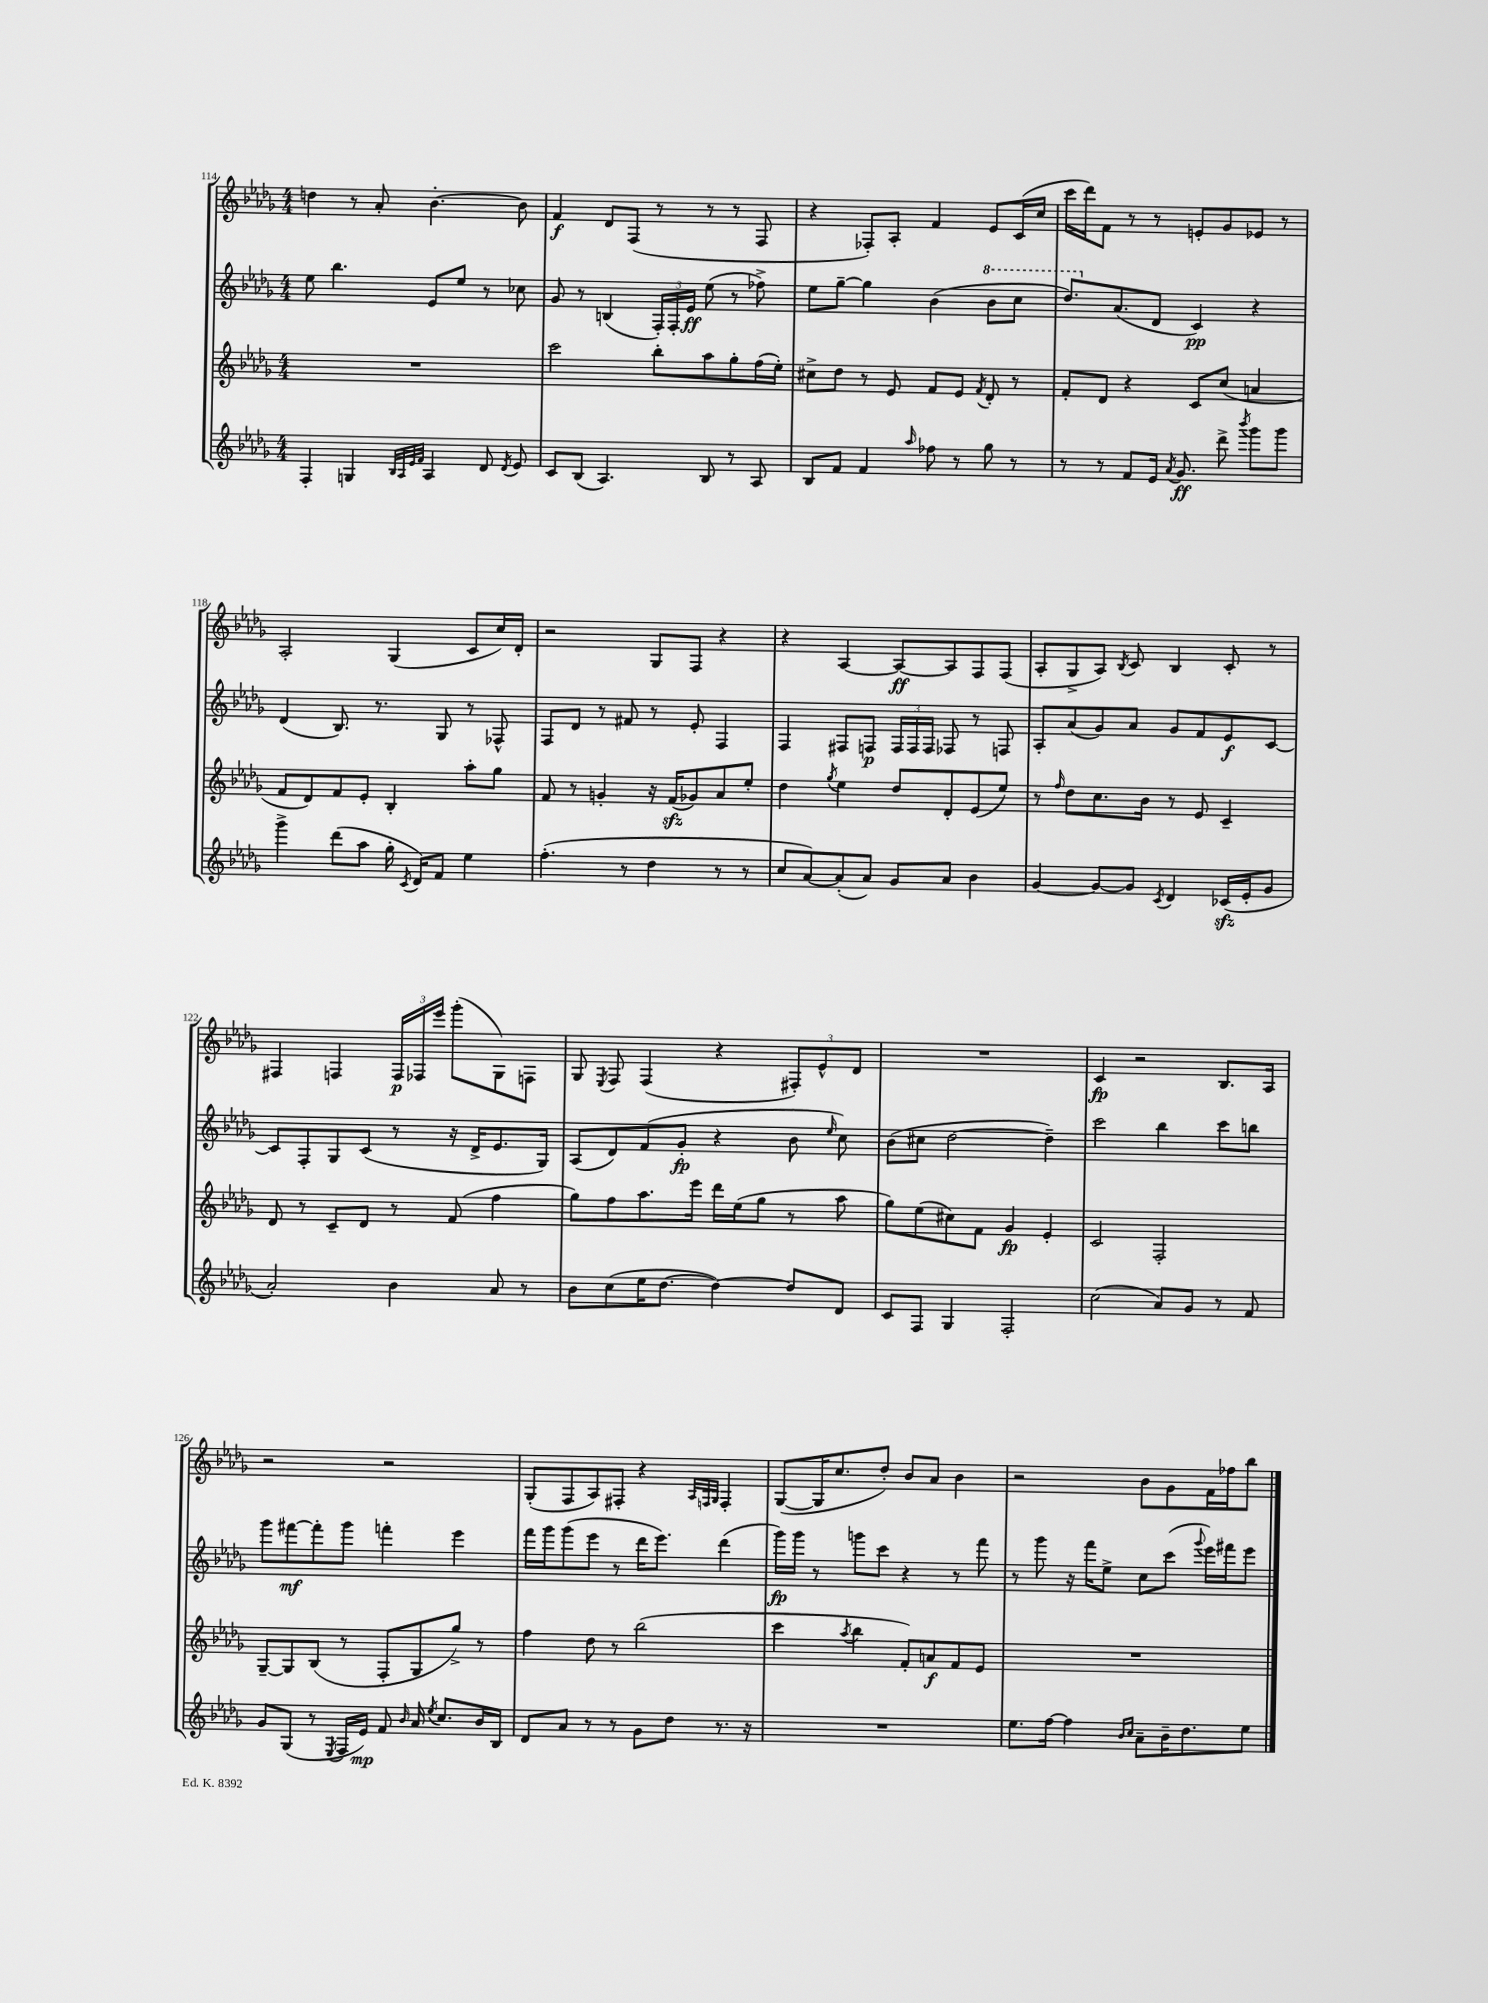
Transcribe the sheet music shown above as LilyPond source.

<<
\new StaffGroup <<
\new Staff = "s0" {
    \clef treble \key des \major \numericTimeSignature \time 4/4
    \autoBeamOff d''4 r8 aes'8-. bes'4.~-. bes'8 |
    f'4\f des'8[ f8]( r8 r8 r8 f8 |
    r4 fes8[-.) aes8]-. f'4 ees'8[ c'16( c''16] |
    c'''16[ des'''16) f'8] r8 r8 e'8[-. ges'8 ees'8] r8 |
    aes2-. ges4( c'8[ c''16) des'16]-. |
    r2 ges8[ f8] r4 |
    r4 aes4~ aes8[~\ff aes8 f8 f8]( |
    aes8[-. ges8-> aes8]) \acciaccatura { bes8 } c'8 bes4 c'8-. r8 |
    fis4 f4 \tuplet 3/2 { f16[\p fes16 ees'''16] } ges'''8[-.( ges8) f8] |
    ges8 \acciaccatura { ees8 } f8 f4( r4 \tuplet 3/2 { fis8[-.) ees'8-^ des'8] } |
    R1 |
    c'4\fp r2 bes8.[ aes16] |
    r2 r2 |
    ges8[-.( f8 aes8) fis8]-. r4 \grace { aes32[ f32 ges32] } f4-. |
    ges8[~( ges16 c''8. des''8]-.) bes'8[ aes'8] bes'4 |
    r2 bes'8[ ges'8 f'16 fes''16 bes''8] \bar "|." |
}
\new Staff = "s1" {
    \clef treble \key des \major \numericTimeSignature \time 4/4
    \autoBeamOff ees''8 bes''4. ees'8[ ees''8] r8 ces''8 |
    ges'8 r8 b4( \tuplet 3/2 { f16[-.) f16-. ees'16]\ff } ees''8( r8 fes''8->) |
    ees''8[ ges''8]~-- ges''4 bes'4( \ottava #1 bes''8[ c'''8] |
    des'''8.[) \ottava #0 aes'8.( des'8] c'4\pp) r4 |
    des'4( bes8.) r8. ges8 r8 fes8-^ |
    f8[ des'8] r8 fis'8 r8 ees'8-. f4 |
    f4 fis8[ f8]\p \tuplet 3/2 { f16[ f16 f16] } fes8 r8 f8 |
    aes8[-. aes'8( ges'8) aes'8] ges'8[ f'8 ees'8\f c'8]~ |
    c'8[ f8-. ges8 c'8]( r8 r16 des'16[-> ees'8. ges16]) |
    aes8[( des'8) f'8( ges'8]-.\fp r4 bes'8 \grace { ees''16 } c''8) |
    bes'8[( cis''8] des''2~ des''4--) |
    c'''2 bes''4 c'''8[ b''8] |
    ges'''8[ fis'''8~\mf fis'''8-. ges'''8] f'''4-. ees'''4 |
    f'''16[ ges'''16 ges'''8( ees'''8] r8 des'''16[ ees'''8.]) des'''4( |
    ges'''16[\fp) ges'''16] r8 g'''8[ c'''8] r4 r8 f'''8 |
    r8 ges'''8 r16 f'''16[ ees''8]-> c''8[ c'''8]( \appoggiatura { ges'''8 } ees'''16[) fis'''16 ees'''8] \bar "|." |
}
\new Staff = "s2" {
    \clef treble \key des \major \numericTimeSignature \time 4/4
    \autoBeamOff R1 |
    c'''2 bes''8[-. aes''8 ges''8-. f''16( ees''16]-.) |
    cis''8[-> des''8] r8 ees'8 f'8[ ees'8] \acciaccatura { f'8 } des'8-. r8 |
    f'8[-. des'8] r4 c'8[ c''8]( a'4 |
    f'8[ des'8) f'8 ees'8]-. bes4-. aes''8[-. ges''8] |
    f'8 r8 g'4-. r16 f'16[\sfz( ges'8) aes'8 ees''8]-. |
    des''4 \acciaccatura { ges''8 } ees''4 des''8[ des'8-. ees'8( ees''8]) |
    r8 \grace { f''16 } des''8[ c''8. bes'16] r8 ees'8 c'4-- |
    des'8 r8 c'8[-- des'8] r8 f'8( f''4 |
    ges''8[) f''8 aes''8. ees'''16] des'''16[ ees''16( ges''8] r8 aes''8 |
    ges''8[) ees''8( cis''8) f'8] ges'4\fp ees'4-. |
    c'2 f2-. |
    ges8[~-- ges8 bes8]( r8 f8[-. ges8 ges''8]->) r8 |
    f''4 des''8 r8 bes''2( |
    c'''4 \acciaccatura { aes''8 } bes''4 f'8[-.) a'8\f f'8 ees'8] |
    R1 \bar "|." |
}
\new Staff = "s3" {
    \clef treble \key des \major \numericTimeSignature \time 4/4
    \autoBeamOff f4-. g4 \grace { bes32[ aes32 ees'32 f'32] } aes4 des'8 \acciaccatura { des'8 } ees'8 |
    c'8[ bes8]( aes4.) bes8 r8 aes8 |
    bes8[ f'8] f'4 \grace { aes''16 } fes''8 r8 ges''8 r8 |
    r8 r8 f'8[ ees'16] \acciaccatura { aes'8 } ges'8.\ff des'''8-> \acciaccatura { bes'''8 } ges'''8[ ges'''8] |
    ges'''4-> des'''8[( aes''8] ges''16-. \acciaccatura { c'8 } des'16[) f'8] ees''4 |
    f''4.-.( r8 des''4 r8 r8 |
    c''8[ aes'8~) aes'8-.( aes'8]) ges'8[ aes'8] bes'4 |
    ges'4~ ges'8[~ ges'8] \acciaccatura { c'8 } des'4 ces'16[\sfz( ees'16-. ges'8] |
    aes'2-.) bes'4 aes'8 r8 |
    bes'8[ c''8( ees''16 des''8.]~ des''4~) des''8[ des'8] |
    c'8[ f8] ges4 f2-. |
    c''2( aes'8[) ges'8] r8 f'8 |
    ges'8[ ges8]( r8 \acciaccatura { ees8 } f16[ ees'16]\mp) f'8 \grace { bes'16 } aes'16 \acciaccatura { ees''8 } c''8.[ bes'16 bes16] |
    des'8[ aes'8] r8 r8 ges'8[ des''8] r8. r16 |
    R1 |
    ees''8.[ f''16]~ f''4 \grace { bes'16[ c''16] } aes'8[-- bes'16-- des''8. ees''8] \bar "|." |
}
>>
>>
\layout { \context { \Score currentBarNumber = #114 } }
